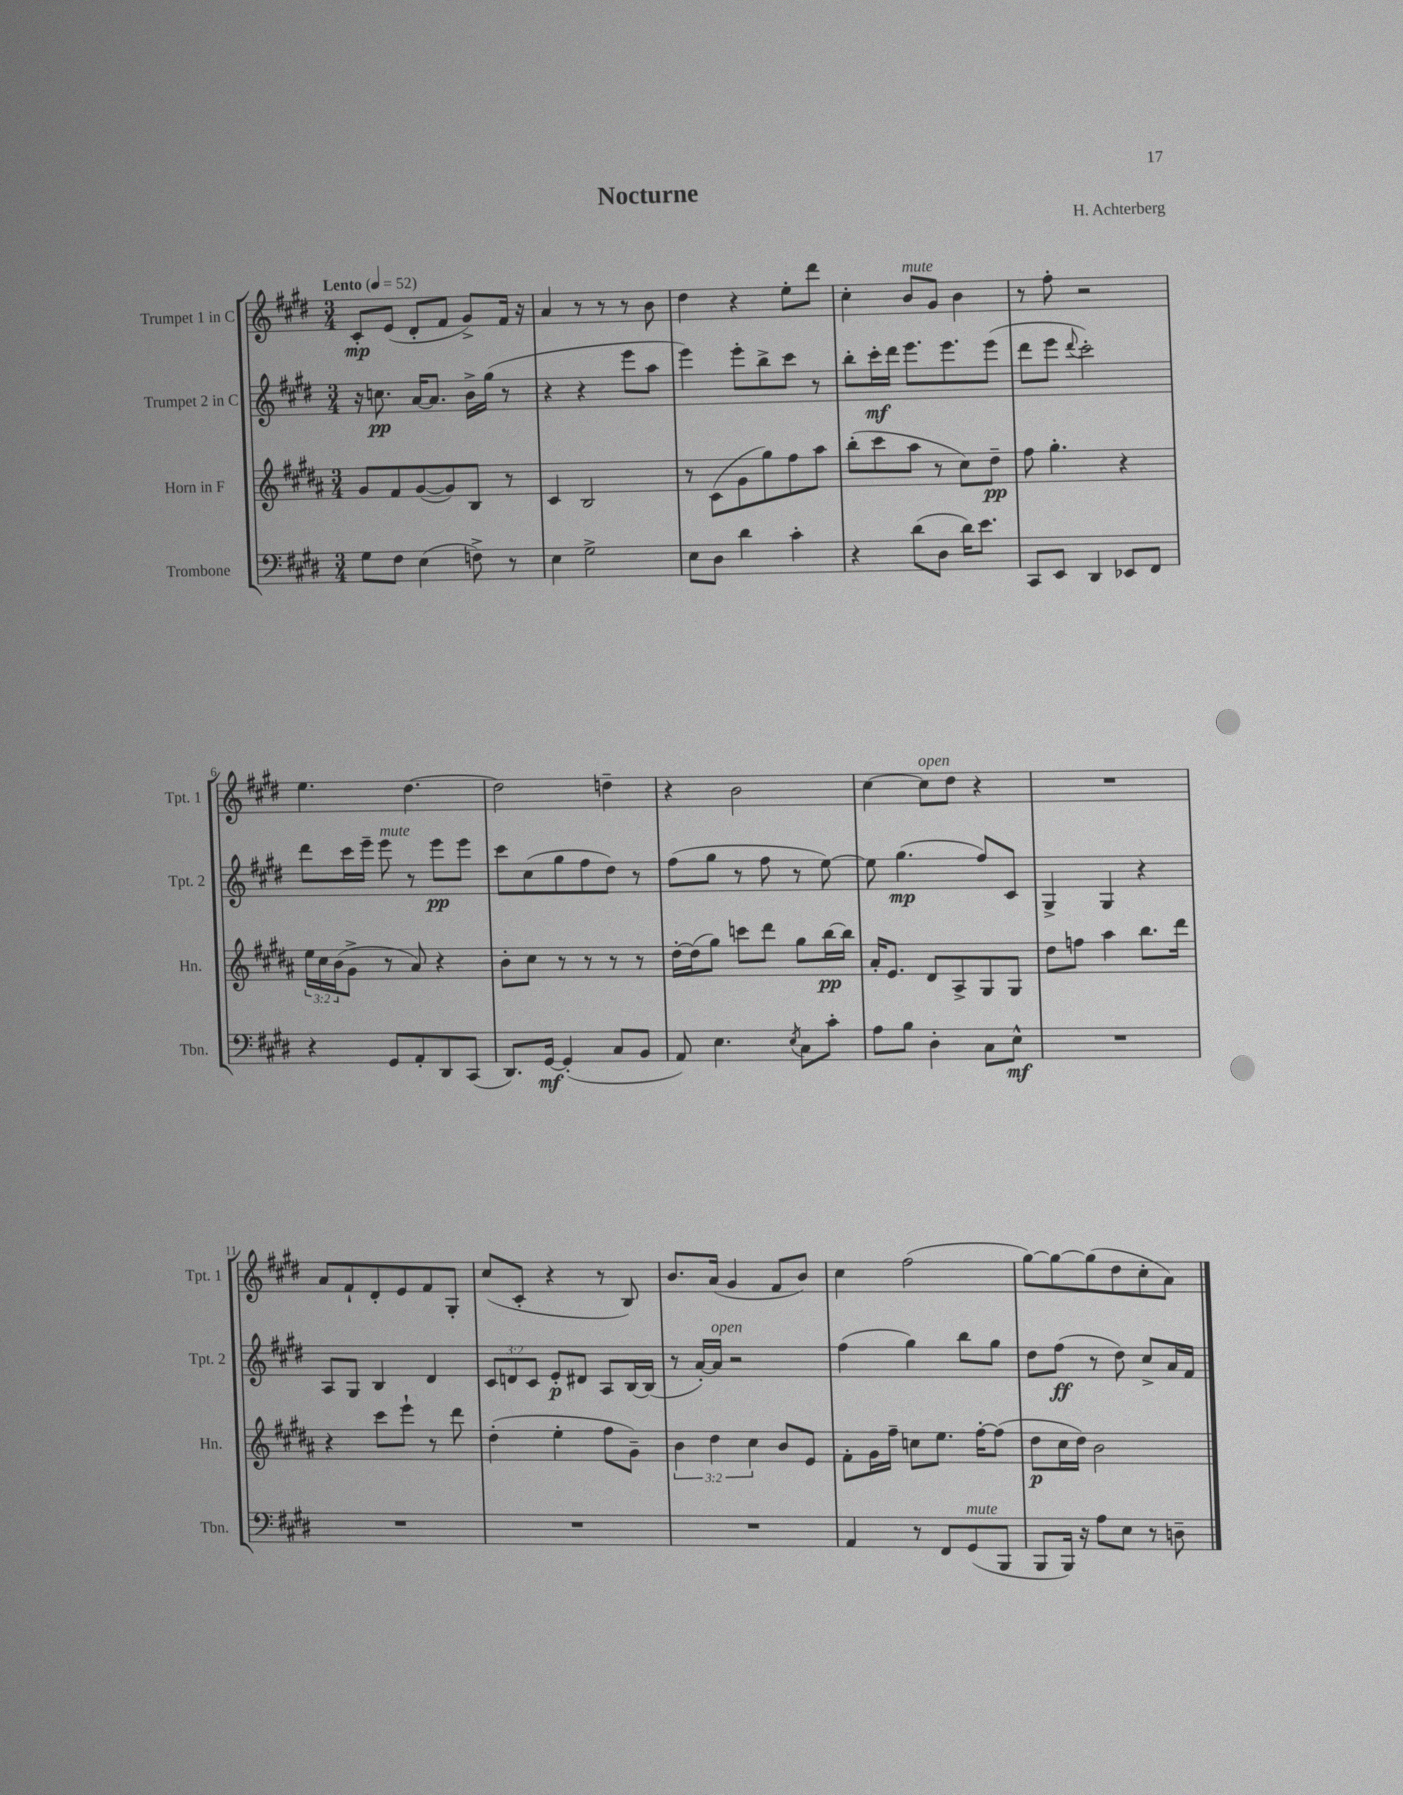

**kern	**kern	**kern	**kern
*staff4	*staff3	*staff2	*staff1
*clefF4	*clefG2	*clefG2	*clefG2
*k[f#c#g#d#]	*k[f#c#g#d#a#]	*k[f#c#g#d#]	*k[f#c#g#d#]
*M3/4	*M3/4	*M3/4	*M3/4
*MM52	*MM52	*MM52	*MM52
8G#	8g#	16r	8c#'
.	.	8.cc	.
8F#	8f#	.	(8e
(4E	([8g#	[16a	8d#'
.	.	8.a]	.
.	8g#])	.	8f#
8F^)	8B	16b^	8g#^)
.	.	(16gg#	.
8r	8r	8r	16f#
.	.	.	16r
=	=	=	=
4E	4c#	4r	4a
2G#^	2B	4r	8r
.	.	.	8r
.	.	8eee	8r
.	.	8aa	8b
=	=	=	=
8E	8r	4eee)	4dd#
8D#	(8c#	.	.
4d#	8g#	8eee'	4r
.	8gg#)	8bb^	.
4c#'	8ff#	8ccc#	8ee'
.	8aa#	8r	8ddd#
=	=	=	=
4r	(8bb'	8bb'	4cc#'
.	8ccc#	16ccc#'	.
.	.	16ddd#	.
(8d#	8aa#	8.eee	8b
8D#	8r	.	8g#
.	.	8.eee	.
16d#)	8cc#)	.	4b
8.e	.	.	.
.	8dd#~	(8eee	.
=	=	=	=
8CC#	8ff#	8ddd#	8r
8EE	4.gg#'	8eee	8ff#'
.	.	8qqddd#	.
4DD#	.	2ccc#')	2r
8EE-	4r	.	.
8FF#	.	.	.
=	=	=	=
4r	24ee	8ddd#	4.ee
.	24cc#	.	.
.	(24b	.	.
.	8g#^	16ccc#	.
.	.	16eee~	.
8GG#	8r	8eee	.
8AA'	8a#)	8r	[4.dd#
8DD#	4r	8eee	.
(8CC#	.	8eee	.
=	=	=	=
8.DD#)	8b'	8ccc#	2dd#]
.	8cc#	(8cc#	.
[16GG#	.	.	.
(4GG#']	8r	8gg#	.
.	8r	8ff#	.
8C#	8r	8dd#)	4dd~
8BB	8r	8r	.
=	=	=	=
8AA)	[16dd#'	(8ff#	4r
.	(16dd#]	.	.
4.E	8gg#)	8gg#	.
.	8ccc	8r	2b
.	8ddd#	8ff#	.
8qE	.	.	.
8C#	8gg#	8r	.
8c#'	[16bb	[8ee)	.
.	16bb]	.	.
=	=	=	=
8A	16a#'	8ee]	[4cc#
.	8.e	.	.
8B	.	(4.gg#	.
4D#'	8d#	.	8cc#]
.	8A#^	.	8dd#
8C#	8G#	8ff#)	4r
8E^^	8G#	8c#	.
=	=	=	=
2.r	8dd#	4G#^	2.r
.	8ff	.	.
.	4aa#	4G#	.
.	8.bb	4r	.
.	16ddd#	.	.
=	=	=	=
2.r	4r	8A	8a
.	.	8G#	8f#`
.	8ccc#	4B	8d#'
.	8eee`	.	8e
.	8r	4d#	8f#
.	8ddd#	.	8G#'
=	=	=	=
2.r	(4dd#'	12c#	(8cc#
.	.	12d	.
.	.	.	8c#'
.	.	12c#	.
.	4ee'	8e'	4r
.	.	8d#	.
.	8ff#	8A	8r
.	8g#~)	[16B	8B)
.	.	(16B]	.
=	=	=	=
2.r	6b	8r	8.b
.	.	[16a')	.
.	6dd#	.	.
.	.	16a]	(16a
.	.	2r	4g#
.	6cc#	.	.
.	8b	.	8f#
.	8e	.	8b)
=	=	=	=
4AA	8f#'	(4ff#	4cc#
.	16g#	.	.
.	16ff#~	.	.
8r	8cc	4gg#)	(2ff#
8FF#	8.ee	.	.
(8GG#	.	8bb	.
.	[16ff#'	.	.
8BBB	(8ff#]	8gg#	.
=	=	=	=
8BBB	8dd#	8dd#	[8gg#)
16BBB)	16cc#	(8ff#	8gg#_
16r	16dd#)	.	.
8A	2b	8r	(8gg#]
8E	.	8dd#)	8dd#
8r	.	8cc#^	8cc#'
8D~	.	16a	8a)
.	.	16f#	.
==	==	==	==
*-	*-	*-	*-
